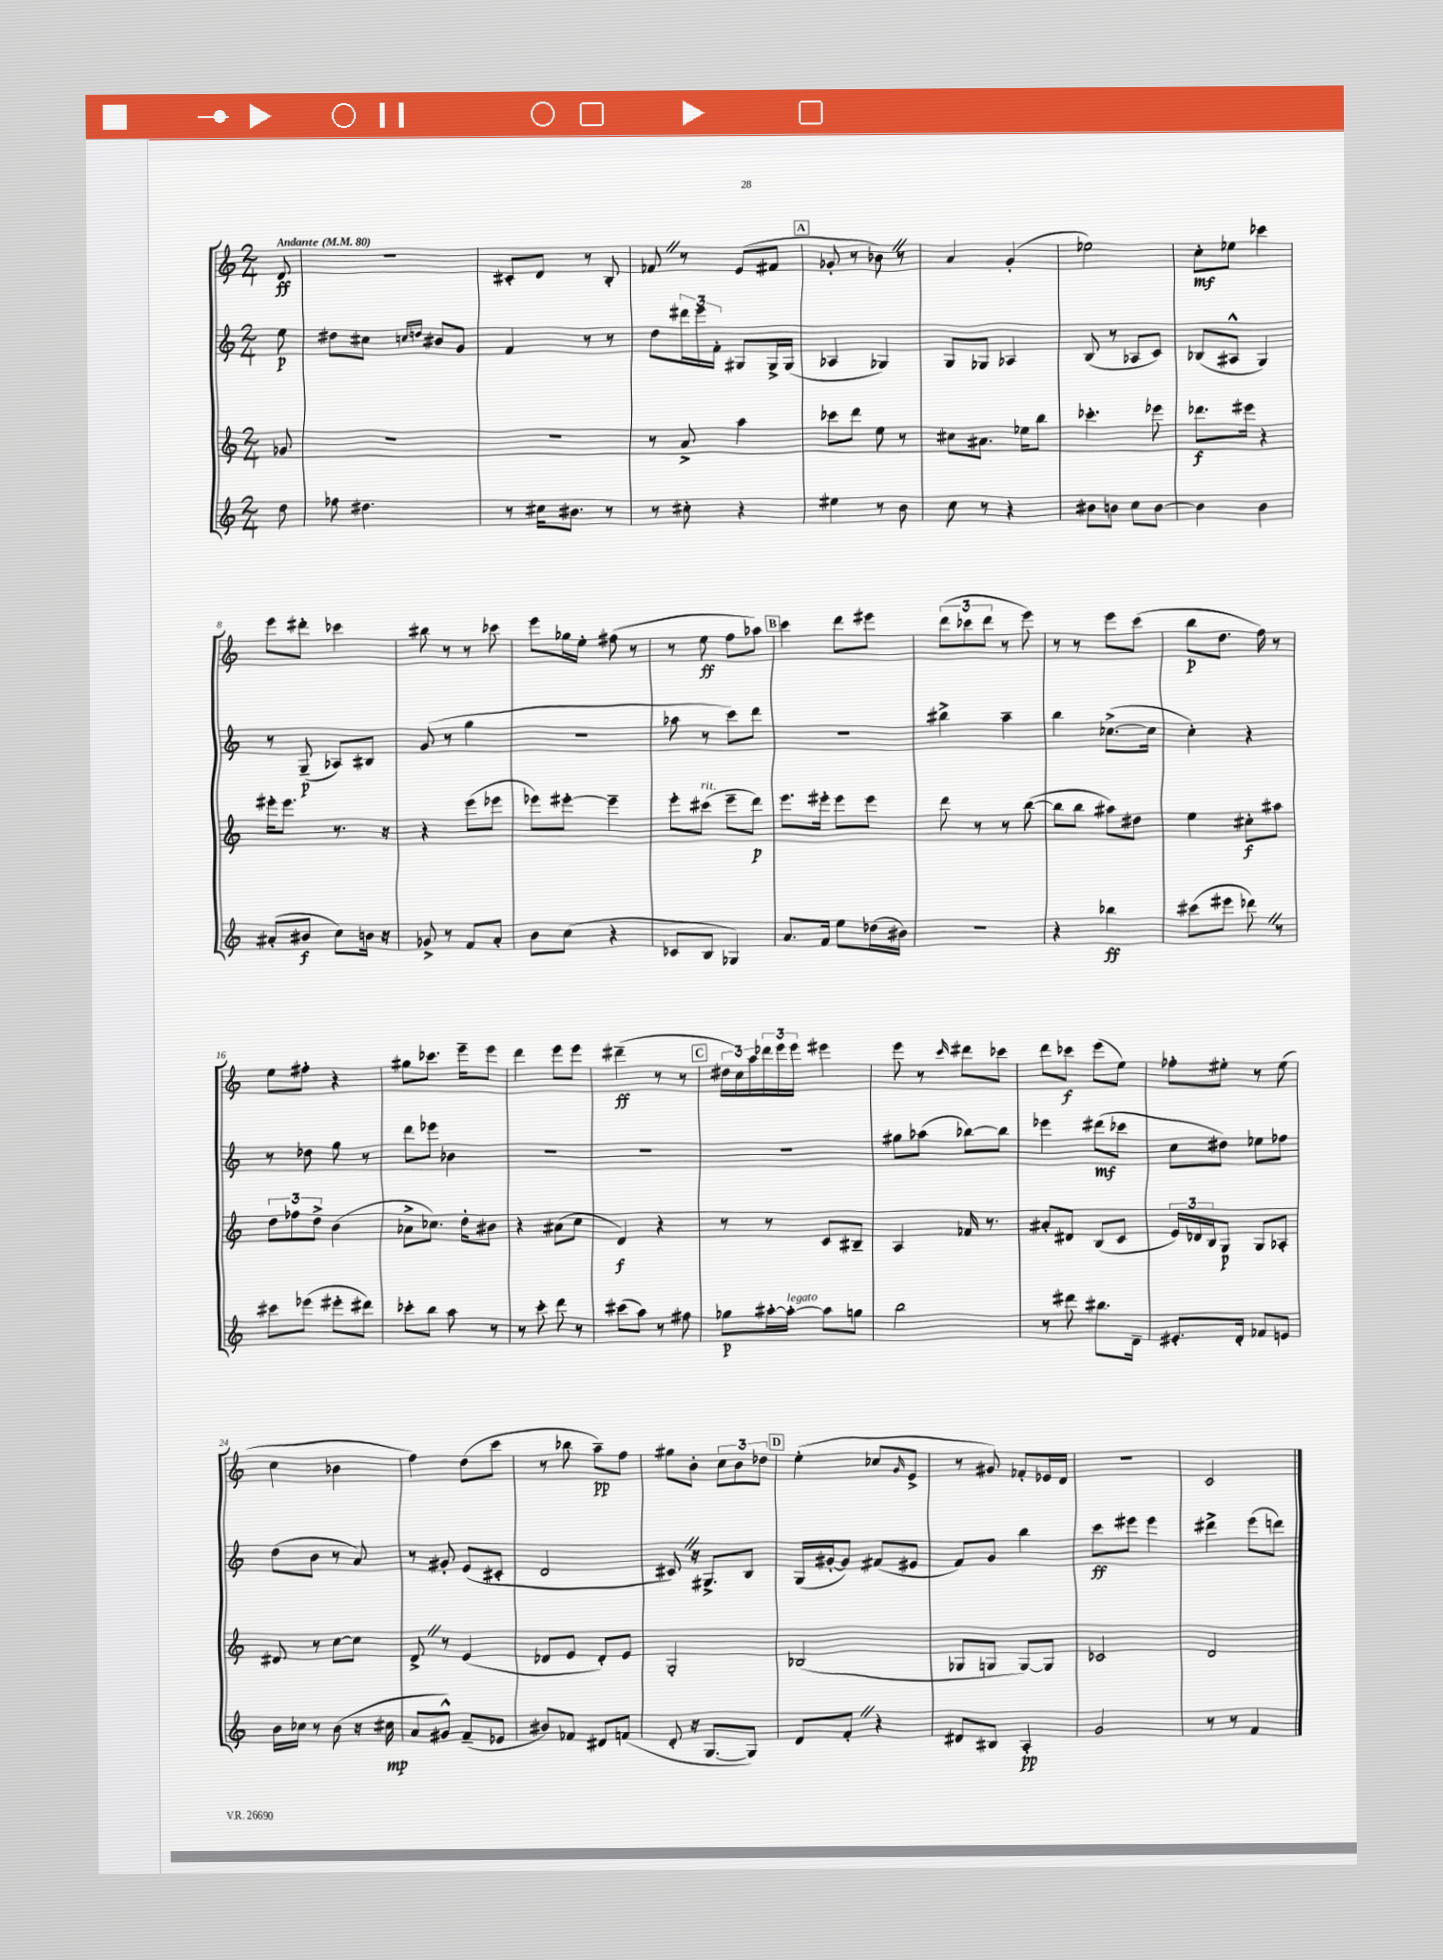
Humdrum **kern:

**kern	**kern	**kern	**kern
*staff4	*staff3	*staff2	*staff1
*clefG2	*clefG2	*clefG2	*clefG2
*k[]	*k[]	*k[]	*k[]
*M2/4	*M2/4	*M2/4	*M2/4
*MM80	*MM80	*MM80	*MM80
8dd	8g-	8ee	8d
=	=	=	=
8ff-	2r	8dd#	2r
4.dd#	.	8cc#	.
.	.	16qqcc	.
.	.	16qqdd	.
.	.	8b#	.
.	.	8g	.
=	=	=	=
8r	2r	4f	8c#'
16cc#	.	.	8d
8.b#	.	.	.
.	.	8r	8r
8r	.	8r	8B'
=	=	=	=
8r	8r	8dd	8f-
8cc#'	8a^	24ddd#	8r
.	.	24eee	.
.	.	24f'	.
4r	4aa	8G#	(8e
.	.	16G#^	8f#
.	.	(16G#	.
=	=	=	=
4ee#	8ccc-	4A-	8g-'
.	8ddd	.	8r
8r	8ee	4G-)	8b-)
8b	8r	.	8r
=	=	=	=
8cc	8cc#	8G	4a
8r	8.a#	8G-	.
4r	.	4A-	(4g'
.	16ee-	.	.
.	8bb	.	.
=	=	=	=
8b#	4.ccc-'	(8B	2ee-)
8b	.	8r	.
8cc	.	8A-	.
[8b	8eee-	8c)	.
=	=	=	=
4b]	8.ddd-	(8B-	8cc'
.	.	8A#^^	8ee-
.	16eee#	.	.
4b	4r	4G)	4ccc-
=	=	=	=
(8a#'	16eee#'	8r	8eee
.	8.eee#	.	.
8b#	.	(8G~	8ddd#'
8cc)	8.r	8A-)	4ccc-
16b	.	8B#	.
16r	16r	.	.
=	=	=	=
8g-^	4r	(8g	8bb#
8r	.	8r	8r
8f	(8eee	4gg	8r
8a'	8eee-	.	8ccc-
=	=	=	=
8b	8eee-)	2r	8eee
(8cc	[8eee#'	.	16gg-
.	.	.	16ee'
4r	4eee#~]	.	(8ff#
.	.	.	8r
=	=	=	=
8c-	8eee'	8aa-	8r
8B	(8ccc#	8r	8ee
4G-)	8eee~	8ccc)	8ff
.	8ddd)	8ddd	8aa-)
=	=	=	=
8.a	8.eee	2r	4ccc
16f	16eee#'	.	.
8ee	8eee#	.	8ddd
(16dd-	8eee#	.	8eee#
16b#)	.	.	.
=	=	=	=
2r	8ddd	4bb#^	(12ddd
.	.	.	12ccc-
.	8r	.	.
.	.	.	12ddd
.	8r	4aa~	8r
.	([8bb	.	8eee)
=	=	=	=
4r	8bb]	4bb	8r
.	8bb	.	8r
4bb-	8aa#)	([8.cc-^	8eee
.	8dd#	.	(8ccc
.	.	16cc-]	.
=	=	=	=
(8ccc#	4ee	4cc')	8bb
8eee#	.	.	8.dd
8ddd-)	8cc#'	4r	.
.	.	.	16ff)
8r	8aa#	.	8r
=	=	=	=
8ccc#	12dd	8r	8ee
.	12ff-	.	.
(8eee-	.	8dd-	8ff#'
.	12dd^	.	.
8eee#'	(4b	8gg	4r
8ddd#)	.	8r	.
=	=	=	=
8ccc-'	8a-^	8ddd	8gg#
8bb	8.cc-)	8eee-	8.ccc-
8aa	.	4b-	.
.	16dd'	.	16eee~
8r	8b#	.	8eee
=	=	=	=
8r	4r	2r	4ddd
8ccc'	.	.	.
8ddd	(8a#	.	8eee
8r	8cc	.	8eee
=	=	=	=
(8ccc#	4d)	2r	(4ddd#~
8aa)	.	.	.
8r	4r	.	8r
8ff#	.	.	8r
=	=	=	=
8gg-	8r	2r	24dd#
.	.	.	24cc)
.	.	.	24aa
[16aa#'	8r	.	24ddd-
.	.	.	24eee
16aa#'_	.	.	.
.	.	.	24eee
8aa#]	8c	.	4eee#
8gg	8B#~	.	.
=	=	=	=
2bb	4A	8gg#	8eee
.	.	(8aa-	8r
.	.	.	16qqccc
.	16f-	[8bb-)	8ddd#
.	8.r	.	.
.	.	8bb-]	8ccc-
=	=	=	=
8r	8a#'	4eee-	8ddd
8ddd#	8d#	.	8ccc-
8.bb#	(8B	(8ddd#	(8eee
.	8c	8ccc-	8ee)
16d~	.	.	.
=	=	=	=
8.e#'	24e)	8cc	8ff-'
.	24d-	.	.
.	24B	.	.
.	8G	8dd#)	8ee#'
16d'	.	.	.
8f-	8G	8ee-	8r
8e	8A-'	8ff-	(8ee#
=	=	=	=
16b	8d#	(8dd	4cc
16cc-	.	.	.
8r	8r	8b	.
(8b	[8cc	8r	4b-
16r	8cc]	8a)	.
16cc#	.	.	.
=	=	=	=
8a	8d^	8r	4ff)
8g#^^)	8r	8g#'	.
(8f~	(4e	(8e	(8dd
8e-	.	8c#'	8ccc
=	=	=	=
8b#)	8d-	2d	8r
8f-	8e	.	8bb-
8d#	8d-')	.	8aa~)
(8f	8e	.	8ff
=	=	=	=
8d'	2G'	8c#)	8gg#
16r	.	16r	8b'
[8.G	.	8.G#^	.
.	.	.	12cc
.	.	.	12b
8G])	.	8B	.
.	.	.	12dd-
=	=	=	=
8d	(2B-	(16G	(4ee'
.	.	[16g#'	.
8f'	.	8g#])	.
4r	.	(8f#	8cc-
.	.	.	16qqg
.	.	8e#	8e^
=	=	=	=
8d#	8G-	8f)	8r
8B#	8G	8g	8g#)
4A'	[8G)	4bb	8f-'
.	8G]	.	16e-
.	.	.	16d
=	=	=	=
2g	2c-	8ccc	2r
.	.	8eee#	.
.	.	4eee#	.
=	=	=	=
8r	2d	4ddd#^	2c
8r	.	.	.
4f	.	(8eee	.
.	.	8ddd)	.
==	==	==	==
*-	*-	*-	*-
